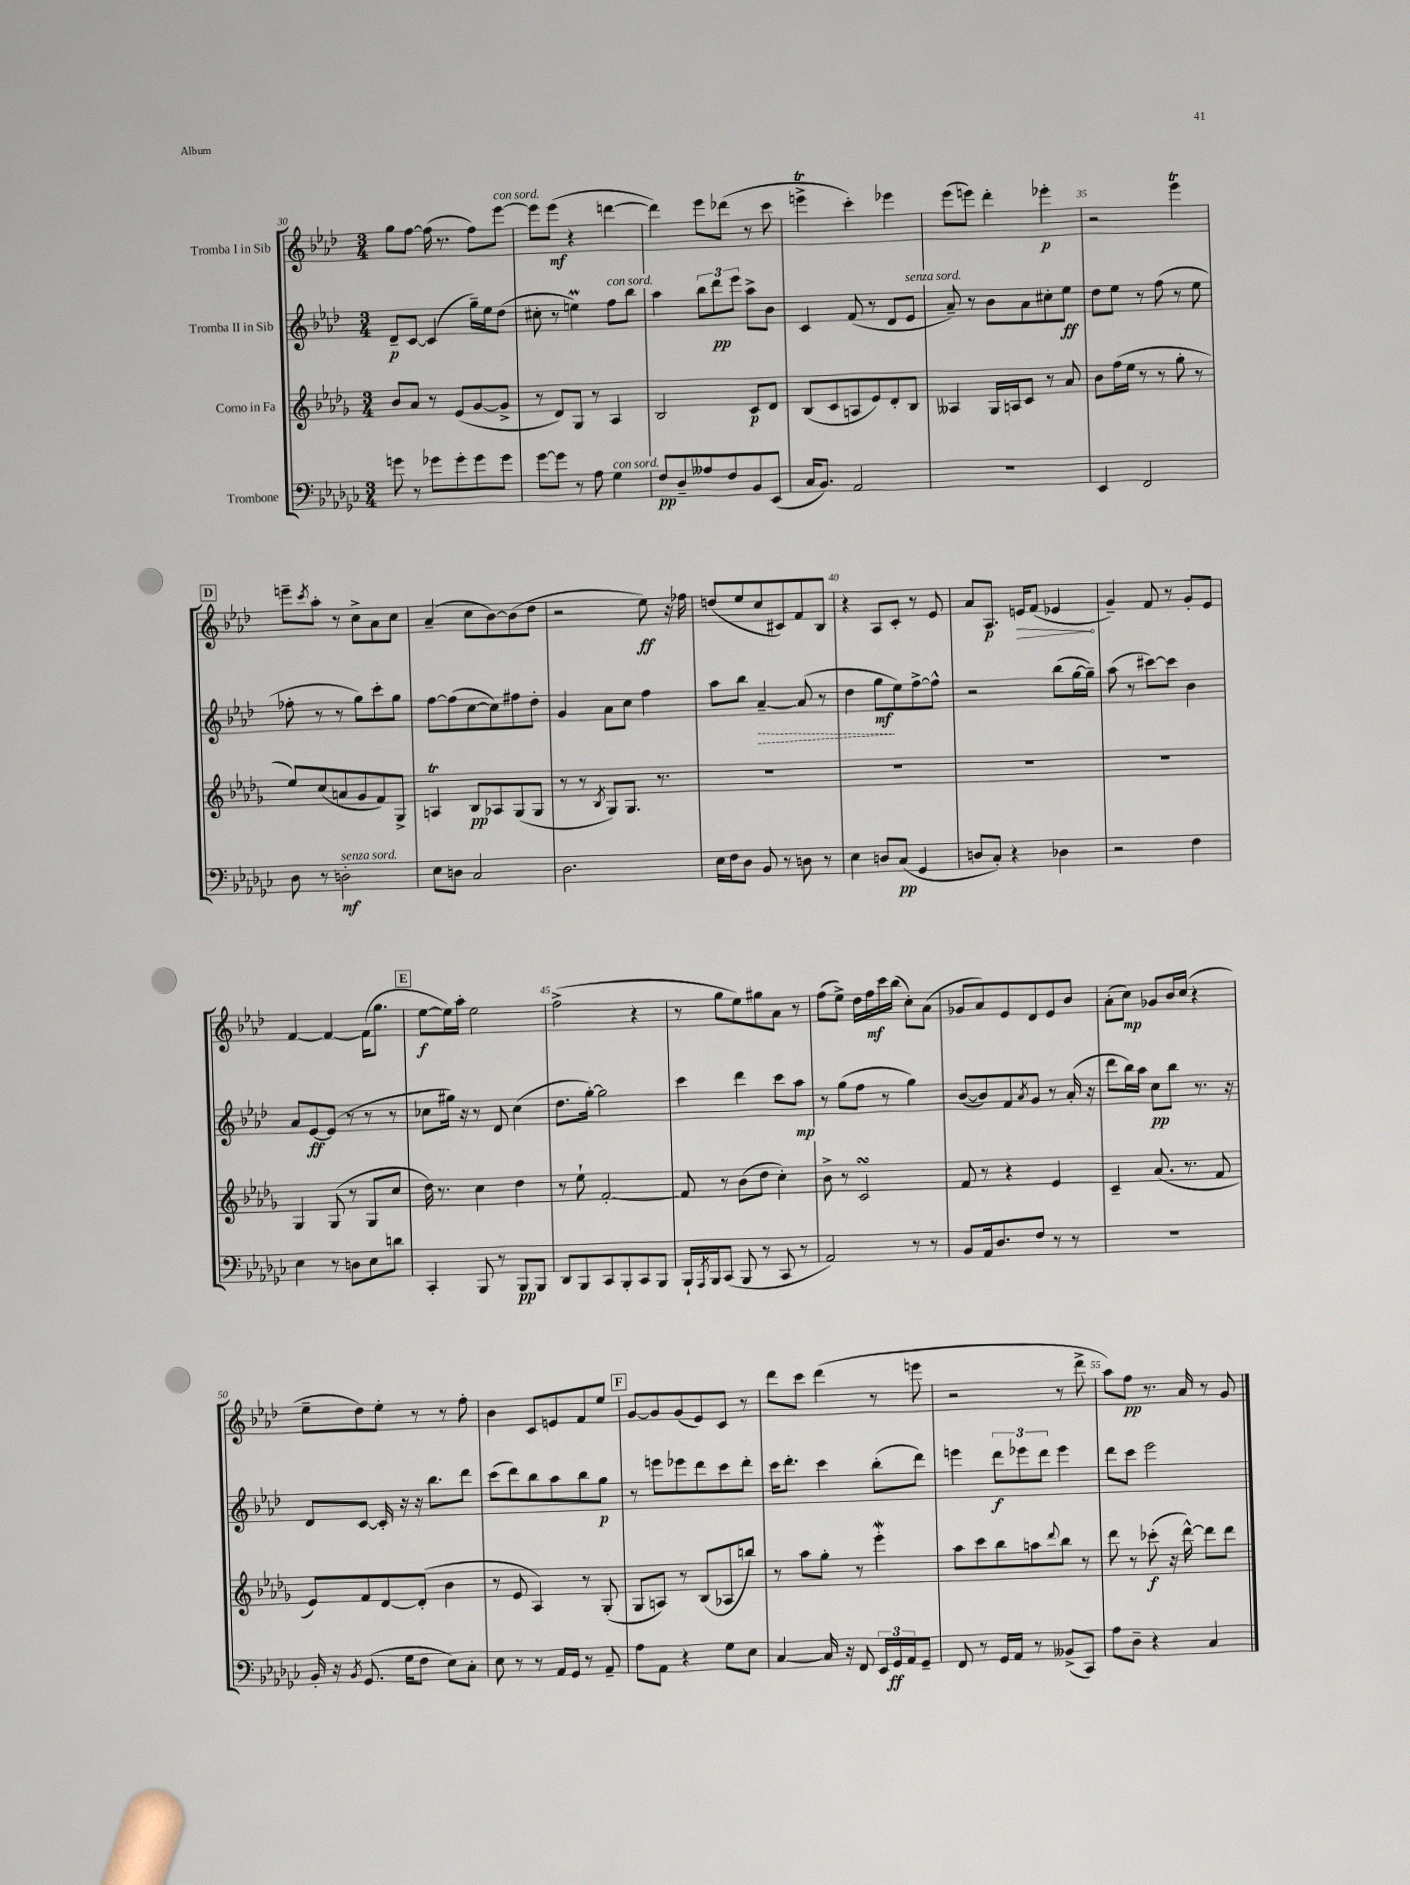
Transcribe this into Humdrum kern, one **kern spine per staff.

**kern	**dynam	**kern	**dynam	**kern	**dynam	**kern	**dynam
*part4	*part4	*part3	*part3	*part2	*part2	*part1	*part1
*staff4	*staff4	*staff3	*staff3	*staff2	*staff2	*staff1	*staff1
*I"Trombone	*	*I"Corno in Fa	*	*I"Tromba II in Sib	*	*I"Tromba I in Sib	*
*clefF4	*	*clefG2	*	*clefG2	*	*clefG2	*
*k[b-e-a-d-g-c-]	*	*k[b-e-a-d-g-]	*	*k[b-e-a-d-]	*	*k[b-e-a-d-]	*
*M3/4	*	*M3/4	*	*M3/4	*	*M3/4	*
=30	=30	=30	=30	=30	=30	=30	=30
8gn\	.	8b-/L	.	8d-~/L	p	8gg\L	.
8r	.	8a-/J	.	[8c/J	.	[8ff\J	.
8g-X\L	.	8r	.	(4c/]	.	(16ff\]	.
.	.	.	.	.	.	8.r	.
8g-'\	.	(8e-/L	.	.	.	.	.
8g-\	.	[8g-/	.	16gg~\LL)	.	8ff\L)	.
.	.	.	.	16ee-\J	.	.	.
!	!	!	!	!	!	!LO:TX:a:i:t=con sord.	!
8g-\J	.	8g-^/J]	.	(8dd-\J	.	[8eee-\J	.
=31	=31	=31	=31	=31	=31	=31	=31
[8g-\L	.	8r	.	8cc#X'\	.	8eee-\L]	.
8g-\J]	.	8d-/L)	.	8r	.	(8eee-\J	mf
8r	.	8G-/J	.	4eenm\)	.	4r	.
8A-\	.	8r	.	.	.	.	.
!	!	!	!	!LO:TX:a:i:t=con sord.	!	!	!
!LO:TX:a:i:t=con sord.	!	!	!	!	!	!	!
4G-\	.	4A-/	.	8ff\L	.	[4dddn\	.
.	.	.	.	8bb-\J	.	.	.
=32	=32	=32	=32	=32	=32	=32	=32
8F/L	pp	2B-/	.	4aa-\	.	4ddd\])	.
8D-~/	.	.	.	.	.	.	.
8A--X/	.	.	.	12bb-\L	.	8eee-\L	.
.	.	.	.	12ddd-\	pp	.	.
8F/	.	.	.	.	.	(8ddd-X\J	.
.	.	.	.	12eee-\J	.	.	.
8BB-/	.	8c/L	p	8aa-^\L	.	8r	.
(8EE-/J	.	8d-/J	.	8b-\J	.	8ccc\	.
=33	=33	=33	=33	=33	=33	=33	=33
16C-/KL	.	(8B-/L	.	4c/	.	4eeent^\	.
8.BB-/J)	.	.	.	.	.	.	.
.	.	8c/	.	.	.	.	.
2AA-/	.	8An/	.	(8f/	.	4ccc'\)	.
.	.	8e-/)	.	8r	.	.	.
.	.	8d-'/	.	8d-/L	.	4eee-X\	.
!	!	!	!	!LO:TX:a:i:t=senza sord.	!	!	!
.	.	8B-/J	.	8e-/J	.	.	.
=34	=34	=34	=34	=34	=34	=34	=34
2.r	.	4A--X/	.	8a-~/)	.	(8eee-\L	.
.	.	.	.	8r	.	8eeen\J)	.
.	.	16G-/LL	.	8b-\L	.	4ddd-'\	.
.	.	16An/J	.	.	.	.	.
.	.	8c/J	.	8a-\	.	.	.
.	.	8r	.	8cc#X'\	.	4eee-X'\	p
.	.	8a-/	.	8ee-\J	ff	.	.
=35	=35	=35	=35	=35	=35	=35	=35
4EE-/	.	8b-\L	.	8dd-\L	.	2r	.
.	.	(16ff\L	.	8ee-\J	.	.	.
.	.	16ee-\JJ	.	.	.	.	.
2FF/	.	8r	.	8r	.	.	.
.	.	8r	.	(8ff\	.	.	.
.	.	8gg-'\	.	8r	.	4eee-T\	.
.	.	8r	.	8ee-\	.	.	.
!!LO:LB:g=z
!!LO:REH:place=s1:t=D
=36	=36	=36	=36	=36	=36	=36	=36
8D-\	.	8ee-/L)	.	8ff-X'\	.	8eeen~\L	.
.	.	.	.	.	.	8qccc/	.
8r	.	(8cc/	.	8r	.	8aa-'\J	.
!LO:TX:a:i:t=senza sord.	!	!	!	!	!	!	!
2Dn'\	mf	8an/	.	8r	.	8r	.
.	.	8g-/	.	8gg\L)	.	8cc^\L	.
.	.	8f/)	.	8ccc'\	.	8a-\	.
.	.	8G-^/J	.	8gg\J	.	8cc\J	.
=37	=37	=37	=37	=37	=37	=37	=37
8E-\L	.	4Ant/	.	[8ff\L	.	(4a-~/	.
8Dn\J	.	.	.	(8ff\]	.	.	.
2C-/	.	8B-/L	pp	[8cc\	.	8cc\L	.
.	.	8A-X/	.	8cc\])	.	[8b-\)	.
.	.	(8G-/	.	8ff#X\	.	(8b-\]	.
.	.	8G-/J	.	8dd-'\J	.	8dd-\J	.
=38	=38	=38	=38	=38	=38	=38	=38
2.D-\	.	8r	.	4g/	.	2r	.
.	.	8r	.	.	.	.	.
.	.	8qB-/	.	.	.	.	.
.	.	8G-/L)	.	8a-\L	.	.	.
.	.	8.G-/J	.	8cc\J	.	.	.
.	.	.	.	4ff\	.	8ee-\)	ff
.	.	8.r	.	.	.	.	.
.	.	.	.	.	.	16r	.
.	.	.	.	.	.	16ff-X\	.
=39	=39	=39	=39	=39	=39	=39	=39
16E-\LL	.	2.r	.	8aa-\L	.	(8ddn/L	.
16F\J	.	.	.	.	.	.	.
8D-\J	.	.	.	8bb-\J	.	8ee-/	.
!	!	!	!	!	!LO:HP:b	!	!
8BB-/	.	.	.	[4a-~/	>	8cc/	.
8r	.	.	.	.	.	8c#X/)	.
8Dn\	.	.	.	(8a-/]	.	8f/	.
8r	.	.	.	8r	.	8B-/J	.
=40	=40	=40	=40	=40	=40	=40	=40
4E-\	.	2.r	.	4dd-\	.	4r	.
8Dn/L	.	.	.	8gg\L	mf	8A-/L	.
(8C-/J	pp	.	.	8ee-\)	]	8c'/J	.
4GG-/	.	.	.	[8ff^\	.	8r	.
.	.	.	.	8ff^^\J]	.	8e-/	.
=41	=41	=41	=41	=41	=41	=41	=41
8Dn/L	.	2.r	.	2r	.	8a-/L	.
8C-'/J)	.	.	.	.	.	8.A-/J	p
4r	.	.	.	.	.	.	.
!	!	!	!	!	!	!	!LO:HP:b
.	.	.	.	.	.	16en/KL	>
.	.	.	.	.	.	(8f/J	.
4D-X\	.	.	.	(8bb-\L	.	4e-X/	.
.	.	.	.	[16gg\L	.	.	.
.	.	.	.	16gg~\JJ])	.	.	.
.	.	.	.	.	.	.	]
=42	=42	=42	=42	=42	=42	=42	=42
2r	.	2.r	.	(8aa-\	.	4g~/)	.
.	.	.	.	8r	.	.	.
.	.	.	.	[8ccc#X\L)	.	8f/	.
.	.	.	.	8ccc#\J]	.	8r	.
4F\	.	.	.	4b-\	.	8g'/L	.
.	.	.	.	.	.	8e-/J	.
!!LO:LB:g=z
=43	=43	=43	=43	=43	=43	=43	=43
4E-\	.	4G-/	.	8a-/L	.	[4f/	.
.	.	.	.	[8e-/	ff	.	.
8r	.	(8G-/	.	(8e-/J]	.	4f/_	.
8Dn\L	.	8r	.	8r	.	.	.
8E-\	.	8G-/L	.	8r	.	(16f\KL]	.
.	.	.	.	.	.	8.gg\J	.
8dn\J	.	8cc/J	.	8r	.	.	.
!!LO:REH:place=s1:t=E
=44	=44	=44	=44	=44	=44	=44	=44
4CC-'/	.	16dd-\)	.	8cc-X\L	.	[8ee-\L	f
.	.	8.r	.	.	.	.	.
.	.	.	.	16gg#X\Jk)	.	16ee-\L])	.
.	.	.	.	16r	.	16aa-'\JJ	.
8BBB-/	.	4cc\	.	8r	.	2ee-\	.
8r	.	.	.	8d-/	.	.	.
8BBB-/L	pp	4dd-\	.	(4cc-\	.	.	.
8BBB-/J	.	.	.	.	.	.	.
=45	=45	=45	=45	=45	=45	=45	=45
8DD-/L	.	8r	.	8.dd-\L	.	(2ff^\	.
8BBB-/	.	8ee-`\	.	.	.	.	.
.	.	.	.	[16gg'\Jk)	.	.	.
8CC-/	.	[2f'/	.	2gg\]	.	.	.
8BBB-'/	.	.	.	.	.	.	.
8CC-/	.	.	.	.	.	4r	.
8BBB-/J	.	.	.	.	.	.	.
=46	=46	=46	=46	=46	=46	=46	=46
16BBB-`/LL	.	8f/]	.	4ccc\	.	8r	.
8qAAA-/	.	.	.	.	.	.	.
16BBB-/J	.	.	.	.	.	.	.
(8CC-/J	.	8r	.	.	.	8gg\L	.
8BBB-/	.	(8b-\L	.	4ddd-\	.	8ee-\)	.
8r	.	8dd-\J	.	.	.	8gg#X\	.
8CC-/	.	4cc'\)	.	8ccc\L	.	8a-\J	.
8r	.	.	.	8aa-\J	mp	8r	.
=47	=47	=47	=47	=47	=47	=47	=47
2AA-/)	.	8b-^\	.	8r	.	(8ff\L	.
.	.	8r	.	(8gg\L	.	8ee-^\J)	.
.	.	2csSsS/	.	8ff\J	.	16dd-\LL	.
.	.	.	.	.	.	16ff\	mf
.	.	.	.	8r	.	16ccc\	.
.	.	.	.	.	.	(16bb-\JJ	.
8r	.	.	.	4gg\)	.	8cc'\L)	.
8r	.	.	.	.	.	(8a-\J	.
=48	=48	=48	=48	=48	=48	=48	=48
8BB-/L	.	8f/	.	([8b-/L	.	8g-X/L	.
16AA-/k	.	8r	.	8b-/])	.	8a-/)	.
8.D-/	.	.	.	.	.	.	.
.	.	4r	.	8f/	.	8e-/	.
.	.	.	.	8qa-/	.	.	.
8F/J	.	.	.	8g/J	.	8d-/	.
8r	.	4e-/	.	8r	.	8e-/	.
8r	.	.	.	(16a-'/	.	8b-/J	.
.	.	.	.	16r	.	.	.
=49	=49	=49	=49	=49	=49	=49	=49
2.r	.	4c~/	.	8ddd-\L	.	(8a-'\L	.
.	.	.	.	16bb-\L)	.	8cc\J)	mp
.	.	.	.	16aa-\JJ	.	.	.
.	.	(8.a-/	.	8cc\L	pp	8g-X/L	.
.	.	.	.	8bb-\J	.	16b-/L	.
.	.	8.r	.	.	.	(16cc/JJ	.
.	.	.	.	8.r	.	4r	.
.	.	8f/	.	.	.	.	.
.	.	.	.	16r	.	.	.
!!LO:LB:g=z
=50	=50	=50	=50	=50	=50	=50	=50
16BB-'/	.	8e-/L)	.	8d-/L	.	8ee-~\L	.
16r	.	.	.	.	.	.	.
8qBB-/	.	.	.	.	.	.	.
(8.GG-/	.	8f/	.	[8c/J	.	8dd-\)	.
.	.	[8d-/	.	16c'/]	.	8ee-'\J	.
16G-\KL	.	.	.	16r	.	.	.
8F\J	.	(8d-'/J]	.	16r	.	8r	.
.	.	.	.	8.bb-\L	.	.	.
8E-\L)	.	4b-\	.	.	.	8r	.
8C-'\J	.	.	.	8ddd-\J	.	8ff'\	.
=51	=51	=51	=51	=51	=51	=51	=51
8E-\	.	8r	.	(8ccc\L	.	4b-\	.
8r	.	8e-/	.	8ddd-\)	.	.	.
8r	.	4A-/)	.	8bb-\	.	8c/L	.
16AA-/LL	.	.	.	8aa-\	.	8en/	.
16GG-/JJ	.	.	.	.	.	.	.
8r	.	8r	.	8bb-\	.	8f/	.
8AA-~/	.	(8G-'/	.	8gg\J	p	8ee-/J	.
!!LO:REH:place=s1:t=F
=52	=52	=52	=52	=52	=52	=52	=52
8A-\L	.	8G-/L	.	8r	.	[8g/L	.
8AA-\J	.	8An/J)	.	8eeen\L	.	8g/]	.
4r	.	8r	.	8eee-X\	.	(8g/	.
.	.	(8B-/L	.	8ddd-\	.	8e-/)	.
8G-\L	.	8A-X/	.	8ccc\	.	8c/J	.
8E-\J	.	8bbn/J)	.	8ddd-'\J	.	8r	.
=53	=53	=53	=53	=53	=53	=53	=53
[4C-/	.	8r	.	16ccc\KL	.	8ddd-\L	.
.	.	.	.	8.ddd-'\J	.	.	.
.	.	8aa-\L	.	.	.	8ccc\J	.
16C-/]	.	8gg-'\J	.	4ccc\	.	(4ddd-\	.
16r	.	.	.	.	.	.	.
8FF/	.	8r	.	.	.	.	.
24EE-/LL	.	4eee-W'\	.	(8bb-'\L	.	8r	.
24GG-/	ff	.	.	.	.	.	.
24AA-/J	.	.	.	.	.	.	.
8GG-~/J	.	.	.	8ddd-\J)	.	8eeen\	.
=54	=54	=54	=54	=54	=54	=54	=54
8FF/	.	8aa-\L	.	4eeen\	.	2r	.
8r	.	8ccc\	.	.	.	.	.
16GG-/LL	.	8bb-\	.	12ddd-\L	f	.	.
16AA-/JJ	.	.	.	.	.	.	.
.	.	.	.	12eee-X\	.	.	.
8r	.	8aan\	.	.	.	.	.
.	.	.	.	12ddd-\J	.	.	.
.	.	8qqddd-/	.	.	.	.	.
(8BB--X^/L	.	8bb-\J	.	4eee-\	.	8r	.
8CC-/J)	.	8r	.	.	.	8ddd-^\	.
=55	=55	=55	=55	=55	=55	=55	=55
8A-\L	.	8ddd-\	.	8ddd-\L	.	8aa-\L)	.
8D-~\J	.	8r	.	8ccc\J	.	8ff\J	pp
4r	.	(8ccc-X'\	f	2eee-\	.	8.r	.
.	.	16r	.	.	.	.	.
.	.	[16ddd-^^\)	.	.	.	16a-/	.
4C-/	.	8ddd-\L]	.	.	.	8r	.
.	.	8ddd-\J	.	.	.	8g/	.
==	==	==	==	==	==	==	==
*-	*-	*-	*-	*-	*-	*-	*-
